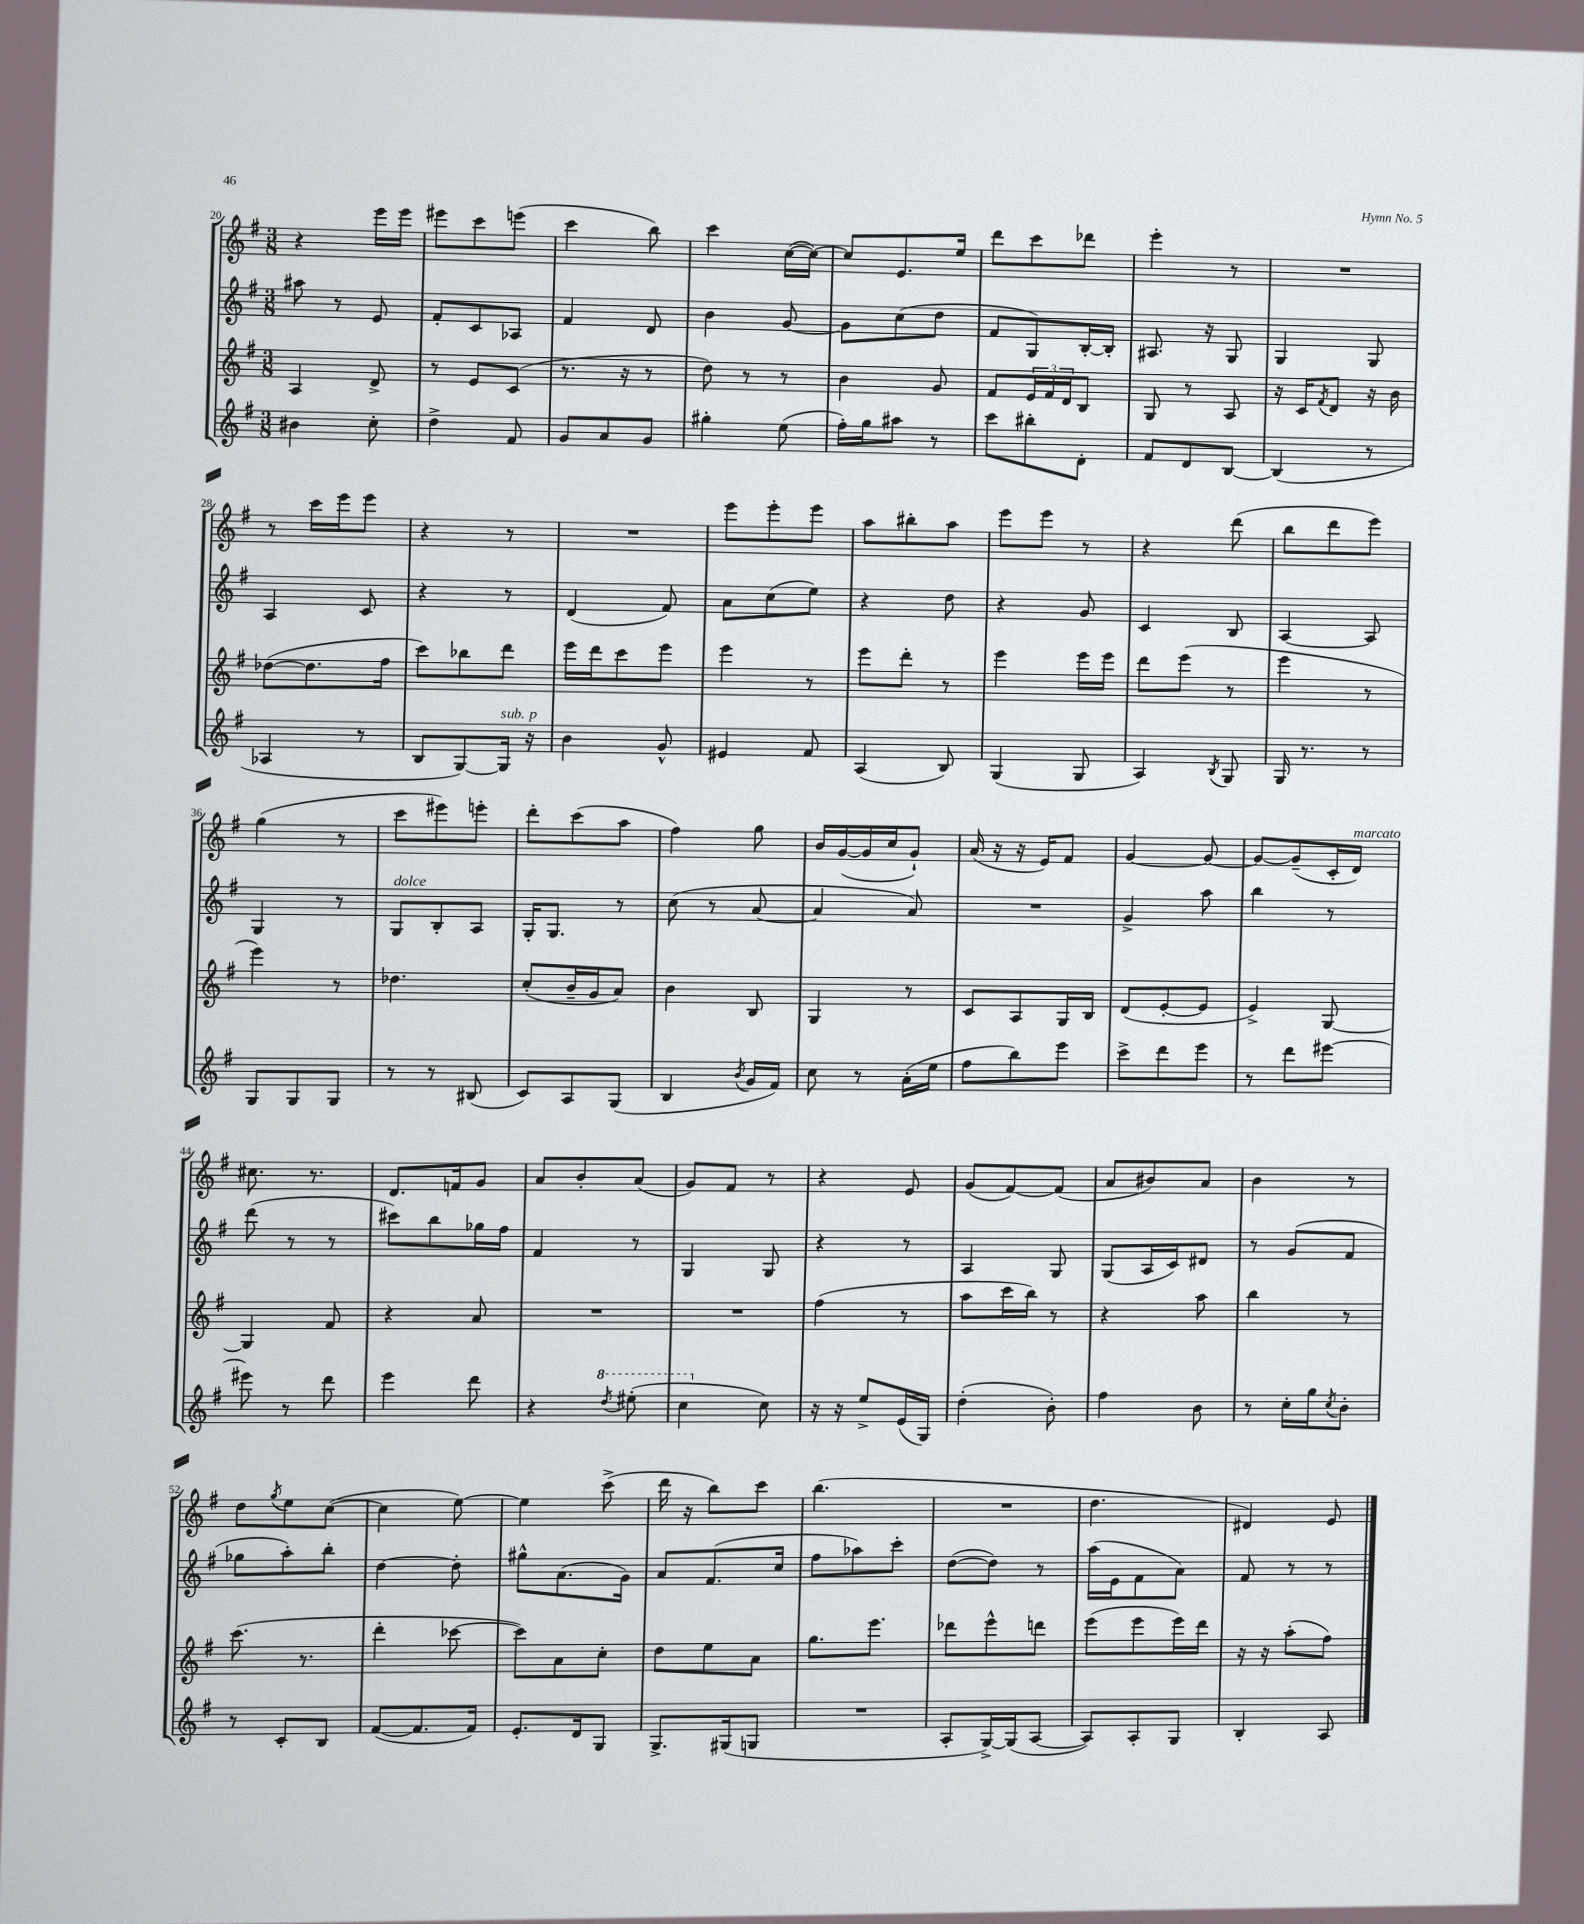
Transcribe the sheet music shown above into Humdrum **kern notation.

**kern	**kern	**kern	**kern
*staff4	*staff3	*staff2	*staff1
*clefG2	*clefG2	*clefG2	*clefG2
*k[f#]	*k[f#]	*k[f#]	*k[f#]
*M3/8	*M3/8	*M3/8	*M3/8
4b#	4A	8aa#	4r
.	.	8r	.
8cc'	8d^	8e	16eee
.	.	.	16eee
=	=	=	=
4dd^	8r	8f#'	8eee#
.	8e	8c	8ccc
8f#	(8c	8A-	(8eee
=	=	=	=
8g	8.r	4f#	4ccc
8a	.	.	.
.	16r	.	.
8g	8r	8d	8bb)
=	=	=	=
4gg#'	8dd)	4b	4ccc
.	8r	.	.
(8ee	8r	[8g	([16cc
.	.	.	16cc_)
=	=	=	=
16ff#')	4b	8g]	8cc]
16gg	.	.	.
8aa#	.	(8cc	8.e
8r	8g	8dd	.
.	.	.	16ee
=	=	=	=
8ccc	8f#	8f#	8ddd
8bb#'	24e	8G)	8ccc
.	24f#	.	.
.	24d	.	.
8d'	8B	[16B'	8ddd-
.	.	16B']	.
=	=	=	=
8f#	8G	8.A#	4eee'
8d	8r	.	.
.	.	16r	.
[8B	8A	8G	8r
=	=	=	=
(4B]	16r	4G	4.r
.	16c	.	.
.	8qf#	.	.
.	8d	.	.
8r	16r	8G	.
.	16b	.	.
=	=	=	=
4A-	([8dd-	4A	8r
.	8.dd-]	.	16ccc
.	.	.	16eee
8r	.	8c	8eee
.	16ff#	.	.
=	=	=	=
8B	8ccc)	4r	4r
[8G)	8bb-	.	.
16G]	8ddd	8r	8r
16r	.	.	.
=	=	=	=
4b	16eee	(4d	4.r
.	16ddd	.	.
.	8ccc	.	.
8g^^	8eee	8f#)	.
=	=	=	=
4e#	4eee	8a	8eee
.	.	(8cc	8eee'
8f#	8r	8ee)	8eee
=	=	=	=
(4A	8eee	4r	8aa
.	8ddd'	.	8bb#'
8B)	8r	8dd	8aa
=	=	=	=
(4G	4eee	4r	8eee
.	.	.	8eee
8G	16eee	8g	8r
.	16eee	.	.
=	=	=	=
4A)	8ddd	4c	4r
.	(8eee	.	.
8qB	.	.	.
8G	8r	8B	(8ddd
=	=	=	=
16G	4eee	[4A	8bb
8.r	.	.	.
.	.	.	8ddd
8r	8r	8A]	8eee)
=	=	=	=
8G	4eee)	4G	(4gg
8G	.	.	.
8G	8r	8r	8r
=	=	=	=
8r	4.dd-	8G	8ccc
8r	.	8B'	8eee#)
(8B#	.	8A	8eee'
=	=	=	=
8c)	(8cc'	16G'	8ddd'
.	.	8.G	.
8A	16b~	.	(8ccc
.	16g	.	.
(8G	8a)	8r	8aa
=	=	=	=
4B	4b	(8cc	4ff#)
.	.	8r	.
8qb	.	.	.
16g	8B	[8a	8gg
16f#)	.	.	.
=	=	=	=
8cc	4G	4a]	16b
.	.	.	([16g
8r	.	.	16g]
.	.	.	16cc
(16a'	8r	8a)	8g`)
16ee	.	.	.
=	=	=	=
8ff#	8c	4.r	(16a
.	.	.	16r
8bb)	8A	.	16r
.	.	.	16e)
8eee	16G	.	8f#
.	16B	.	.
=	=	=	=
8ccc^	(8d	4g^	[4g
8ddd	[8e'	.	.
8eee	8e]	8aa	8g_
=	=	=	=
8r	4e^)	4bb	8g_
8ddd	.	.	(8g~]
[8eee#	[8G	8r	16c'
.	.	.	16d)
=	=	=	=
8eee#]	4G]	(8ddd	8.cc#
8r	.	8r	.
.	.	.	8.r
8ddd	8f#	8r	.
=	=	=	=
4eee	4r	8ccc#)	8.d
.	.	8bb	.
.	.	.	16f
8ddd	8a	16gg-	8g
.	.	16ff#	.
=	=	=	=
4r	4.r	4f#	8a
.	.	.	8b'
8qddd	.	.	.
(8eee#'	.	8r	(8a
=	=	=	=
4ccc	4.r	4G	8g)
.	.	.	8f#
8cc)	.	8G	8r
=	=	=	=
16r	(4ff#	4r	4r
16r	.	.	.
8ee^	.	.	.
(16e	8r	8r	8e
16G)	.	.	.
=	=	=	=
(4dd'	8aa	4A	(8g
.	16ccc	.	[8f#)
.	16bb)	.	.
8b')	8r	8G	(8f#]
=	=	=	=
4ff#	4r	(8G	8a
.	.	16A	8b#)
.	.	16c)	.
8b	8aa	8d#	8a
=	=	=	=
8r	4bb	8r	4b
16cc'	.	(8g	.
16gg	.	.	.
8qcc	.	.	.
8b'	8r	8f#	8r
=	=	=	=
8r	(8.ccc	8gg-	8dd
.	.	.	8qgg
8c'	.	8aa')	8ee
.	8.r	.	.
8B	.	8bb'	([8cc
=	=	=	=
([8f#	4ddd'	[4dd	4cc]
8.f#]	.	.	.
.	[8ccc-	8dd']	[8ee)
16f#)	.	.	.
=	=	=	=
8.e'	8ccc-])	8gg#^^	4ee]
.	8a	(8.a	.
16d	.	.	.
8G	8cc'	.	(8ccc^
.	.	16g)	.
=	=	=	=
8.G^	8dd	8a	16ddd
.	.	.	16r
.	8ee	(8.f#	8bb)
(16G#	.	.	.
8G	8a	.	8ccc
.	.	16cc	.
=	=	=	=
4.r	8.gg	8ff#	(4.bb
.	.	8aa-)	.
.	8.eee	.	.
.	.	8ccc'	.
=	=	=	=
8A'	8ddd-	([8dd	4.r
[16G^)	8eee^^	8dd])	.
(16G]	.	.	.
[8A	8ddd	8r	.
=	=	=	=
8A])	(8eee	(16aa	4.dd
.	.	16e	.
8A'	8eee	8f#	.
8G	16eee)	8a)	.
.	16ddd	.	.
=	=	=	=
4B'	16r	8f#	4d#)
.	16r	.	.
.	(8aa'	8r	.
8A	8ff#)	8r	8e
==	==	==	==
*-	*-	*-	*-
